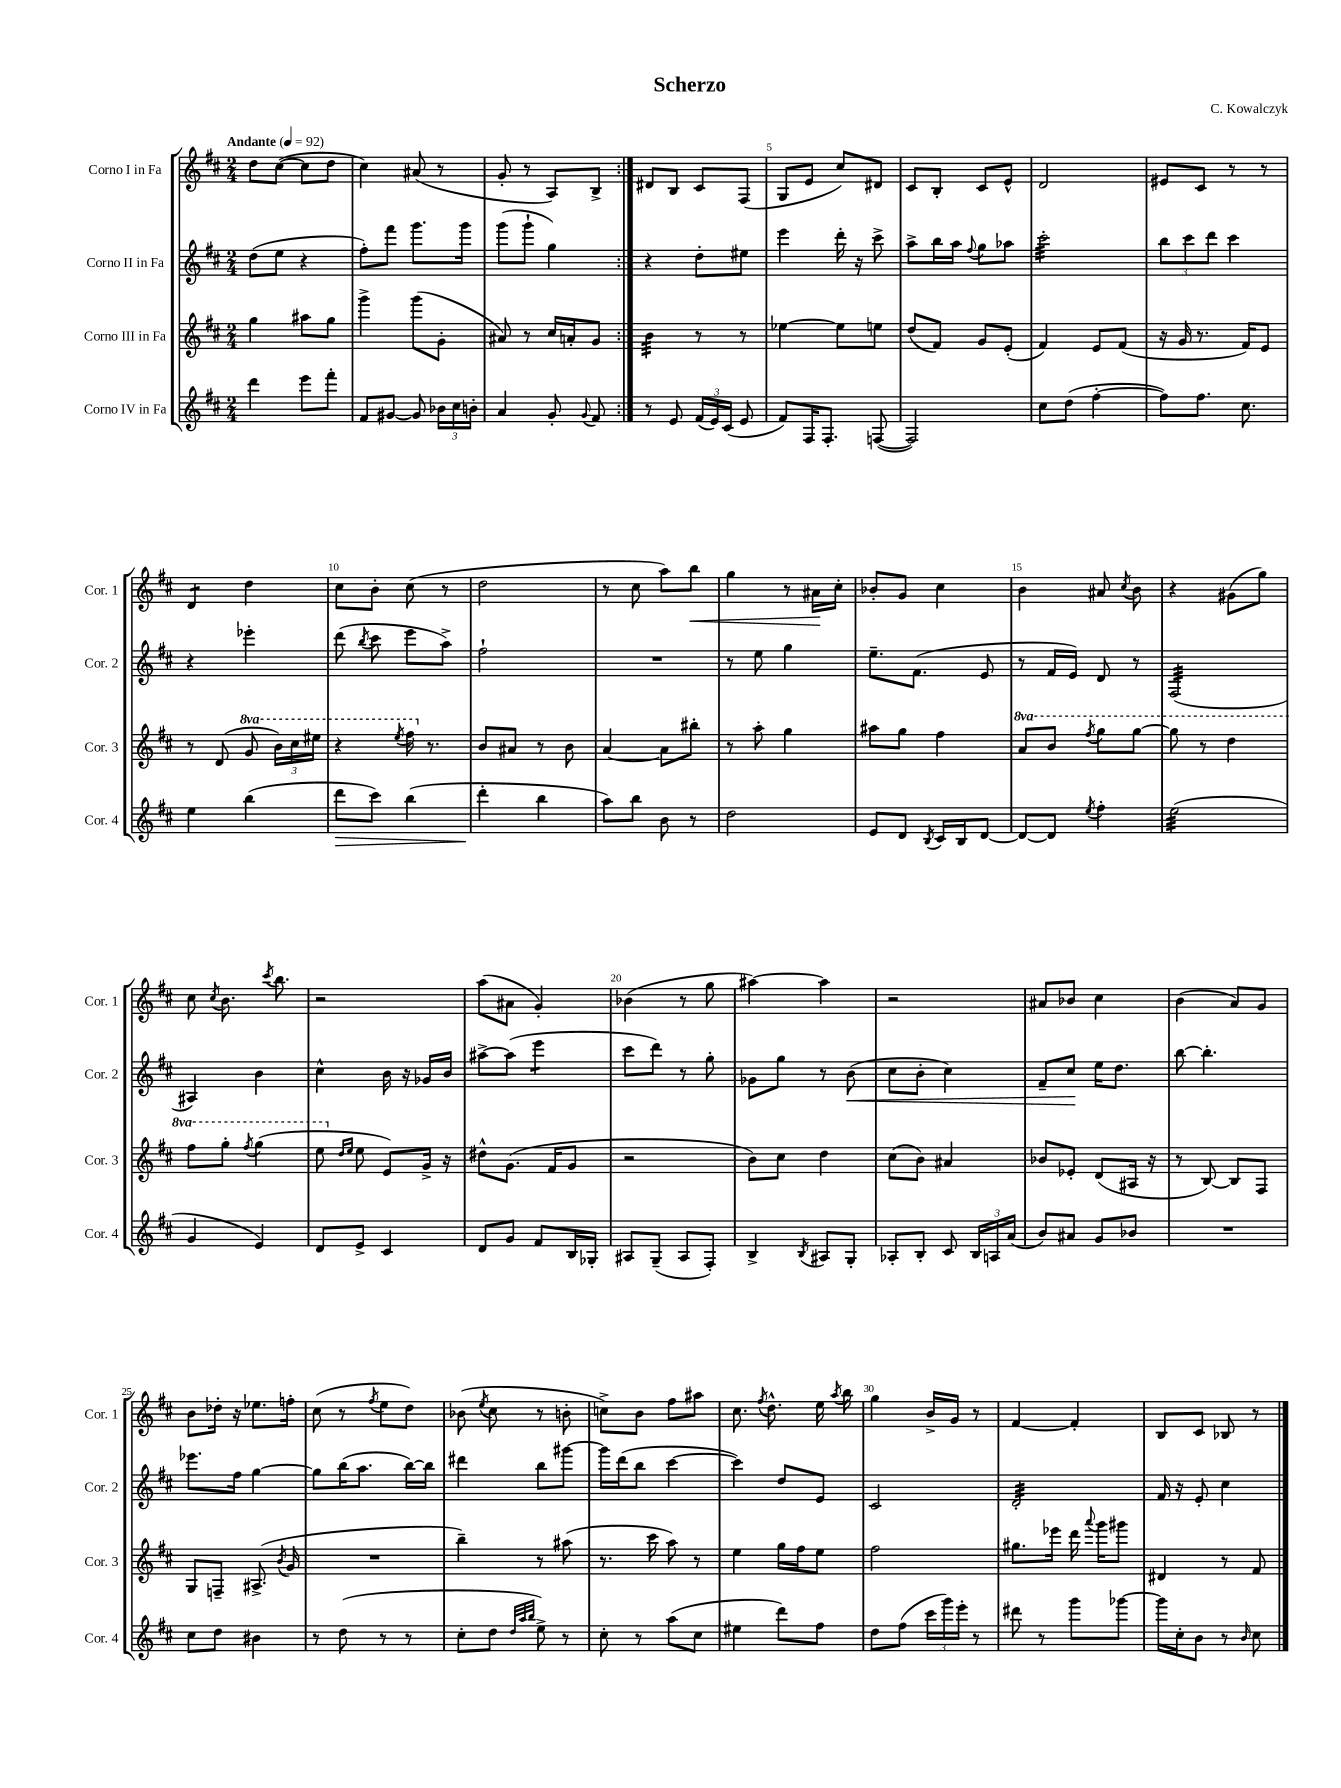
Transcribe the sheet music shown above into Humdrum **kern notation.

**kern	**kern	**kern	**kern
*staff4	*staff3	*staff2	*staff1
*clefG2	*clefG2	*clefG2	*clefG2
*k[f#c#]	*k[f#c#]	*k[f#c#]	*k[f#c#]
*M2/4	*M2/4	*M2/4	*M2/4
*MM92	*MM92	*MM92	*MM92
4ddd	4gg	(8dd	8dd
.	.	8ee	([8cc#
8eee	8aa#	4r	8cc#]
8fff#'	8gg	.	8dd
=	=	=	=
8f#	4ggg^	8ff#')	4cc#)
[8g#	.	8fff#	.
8g#]	(8ggg	8.ggg	(8a#
24b-	8g'	.	8r
24cc#	.	.	.
.	.	16ggg	.
24b'	.	.	.
=	=	=	=
4a	8a#)	(8ggg	8g'
.	8r	8ggg`	8r
8g'	16cc#	4gg)	8A)
.	16a'	.	.
8qqg	.	.	.
8f#	8g	.	8B^
=:|!	=:|!	=:|!	=:|!
8r	4b	4r	8d#
8e	.	.	8B
(24f#	8r	8dd'	8c#
24e)	.	.	.
(24c#	.	.	.
8e	8r	8ee#	(8F#
=	=	=	=
8f#)	[4ee-	4eee	8G
16F#	.	.	8e
8.F#'	.	.	.
.	8ee-]	16ddd'	8cc#)
.	.	16r	.
([8F	8ee	8ccc#^	8d#
=	=	=	=
2F])	(8dd	8aa^	8c#
.	8f#)	16bb	8B'
.	.	16aa	.
.	.	8qqff#	.
.	8g	8gg	8c#
.	(8e'	8aa-	8e^^
=	=	=	=
8cc#	4f#)	2ccc#'	2d
(8dd	.	.	.
[4ff#'	8e	.	.
.	(8f#	.	.
=	=	=	=
8ff#])	16r	12bb	8e#
.	16g	.	.
.	.	12ccc#	.
8.ff#	8.r	.	8c#
.	.	12ddd	.
.	.	4ccc#	8r
8.cc#	16f#)	.	.
.	8e	.	8r
=	=	=	=
4ee	8r	4r	4d
.	(8d	.	.
(4bb	8gg	4eee-'	4dd
.	24bb)	.	.
.	24ccc#	.	.
.	24eee#	.	.
=	=	=	=
8ddd	4r	(8ddd	8cc#
.	.	8qbb	.
8ccc#)	.	8ccc#	8b'
.	8qeee	.	.
(4bb	16fff#	8eee	(8cc#
.	8.r	.	.
.	.	8aa^)	8r
=	=	=	=
4ddd'	8b	2ff#`	2dd
.	8a#	.	.
4bb	8r	.	.
.	8b	.	.
=	=	=	=
8aa)	[4a	2r	8r
8bb	.	.	8cc#
8b	8a]	.	8aa)
8r	8bb#'	.	8bb
=	=	=	=
2dd	8r	8r	4gg
.	8aa'	8ee	.
.	4gg	4gg	8r
.	.	.	16a#
.	.	.	16cc#'
=	=	=	=
8e	8aa#	8.ee~	8b-'
8d	8gg	.	8g
.	.	(8.f#	.
8qB	.	.	.
16c#	4ff#	.	4cc#
16B	.	.	.
[8d	.	8e	.
=	=	=	=
8d_	8aa	8r	4b
8d]	8bb	16f#	.
.	.	16e)	.
8qee	8qfff#	.	.
4ff#'	8ggg	8d	8a#
.	.	.	8qcc#
.	[8ggg	8r	8b
=	=	=	=
(2ee	8ggg]	(2F#	4r
.	8r	.	.
.	4ddd	.	(8g#
.	.	.	8gg)
=	=	=	=
4g	8fff#	4A#)	8cc#
.	.	.	8qcc#
.	8ggg'	.	8.b
.	8qfff#	.	.
4e)	(4ggg	4b	.
.	.	.	8qccc#
.	.	.	8.bb
=	=	=	=
8d	8eee	4cc#^^	2r
.	16qqdd	.	.
.	16qqee	.	.
8e^	8ee	.	.
4c#	8e)	16b	.
.	.	16r	.
.	16g^	16g-	.
.	16r	16b	.
=	=	=	=
8d	8dd#^^	[8aa#^	(8aa
8g	(8.g	(8aa#]	8a#
8f#	.	4eee	4g')
.	16f#	.	.
16B	8g	.	.
16G-'	.	.	.
=	=	=	=
8A#	2r	8ccc#	(4b-
(8G~	.	8ddd)	.
8A#	.	8r	8r
8F#')	.	8gg'	8gg
=	=	=	=
4B^	8b)	8g-	[4aa#)
.	8cc#	8gg	.
8qB	.	.	.
8A#	4dd	8r	4aa#]
8G'	.	(8b	.
=	=	=	=
8A-'	(8cc#	8cc#	2r
8B'	8b)	8b'	.
8c#	4a#	4cc#)	.
24B	.	.	.
24A	.	.	.
(24a	.	.	.
=	=	=	=
8b)	8b-	8f#~	8a#
8a#	8e-'	8cc#	8b-
8g	(8d	16ee	4cc#
.	.	8.dd	.
8b-	16A#	.	.
.	16r	.	.
=	=	=	=
2r	8r	[8bb	(4b
.	[8B)	4.bb']	.
.	8B]	.	8a)
.	8F#	.	8g
=	=	=	=
8cc#	8G	8.eee-	8b
8dd	8F~	.	16dd-'
.	.	16ff#	16r
4b#	(8.A#^	[4gg	8.ee-
.	8qb	.	.
.	16g	.	16ff'
=	=	=	=
8r	2r	8gg]	(8cc#
(8dd	.	(16bb	8r
.	.	8.aa	.
.	.	.	8qff#
8r	.	.	8ee
8r	.	[16bb)	8dd)
.	.	16bb]	.
=	=	=	=
8cc#'	4bb~)	4ddd#	(8b-
.	.	.	8qee
8dd	.	.	8cc#
32qqdd	.	.	.
32qqaa	.	.	.
32qqbb	.	.	.
8ee^)	8r	8bb	8r
8r	(8aa#	[8ggg#	8b'
=	=	=	=
8cc#'	8.r	16ggg#]	8cc^)
.	.	(16ddd	.
8r	.	8bb	8b
.	16ccc#	.	.
(8aa	8aa)	[4ccc#	8ff#
8cc#	8r	.	8aa#
=	=	=	=
4ee#	4ee	4ccc#])	8.cc#
.	.	.	8qff#
.	.	.	8.dd^^
8ddd)	16gg	8dd	.
.	16ff#	.	.
8ff#	8ee	8e	16ee
.	.	.	8qaa
.	.	.	16bb
=	=	=	=
8dd	2ff#	2c#	4gg
(8ff#	.	.	.
24ccc#	.	.	16b^
24ggg)	.	.	.
.	.	.	16g
24eee'	.	.	.
8r	.	.	8r
=	=	=	=
8ddd#	8.gg#	2d'	[4f#
8r	.	.	.
.	16eee-	.	.
8ggg	16ddd	.	4f#']
.	8qqaaa	.	.
.	16ggg	.	.
[8ggg-	8ggg#	.	.
=	=	=	=
16ggg-]	4d#	16f#	8B
16cc#'	.	16r	.
8b	.	8e'	8c#
8r	8r	4cc#	8B-
16qqb	.	.	.
8cc#	8f#	.	8r
==	==	==	==
*-	*-	*-	*-
